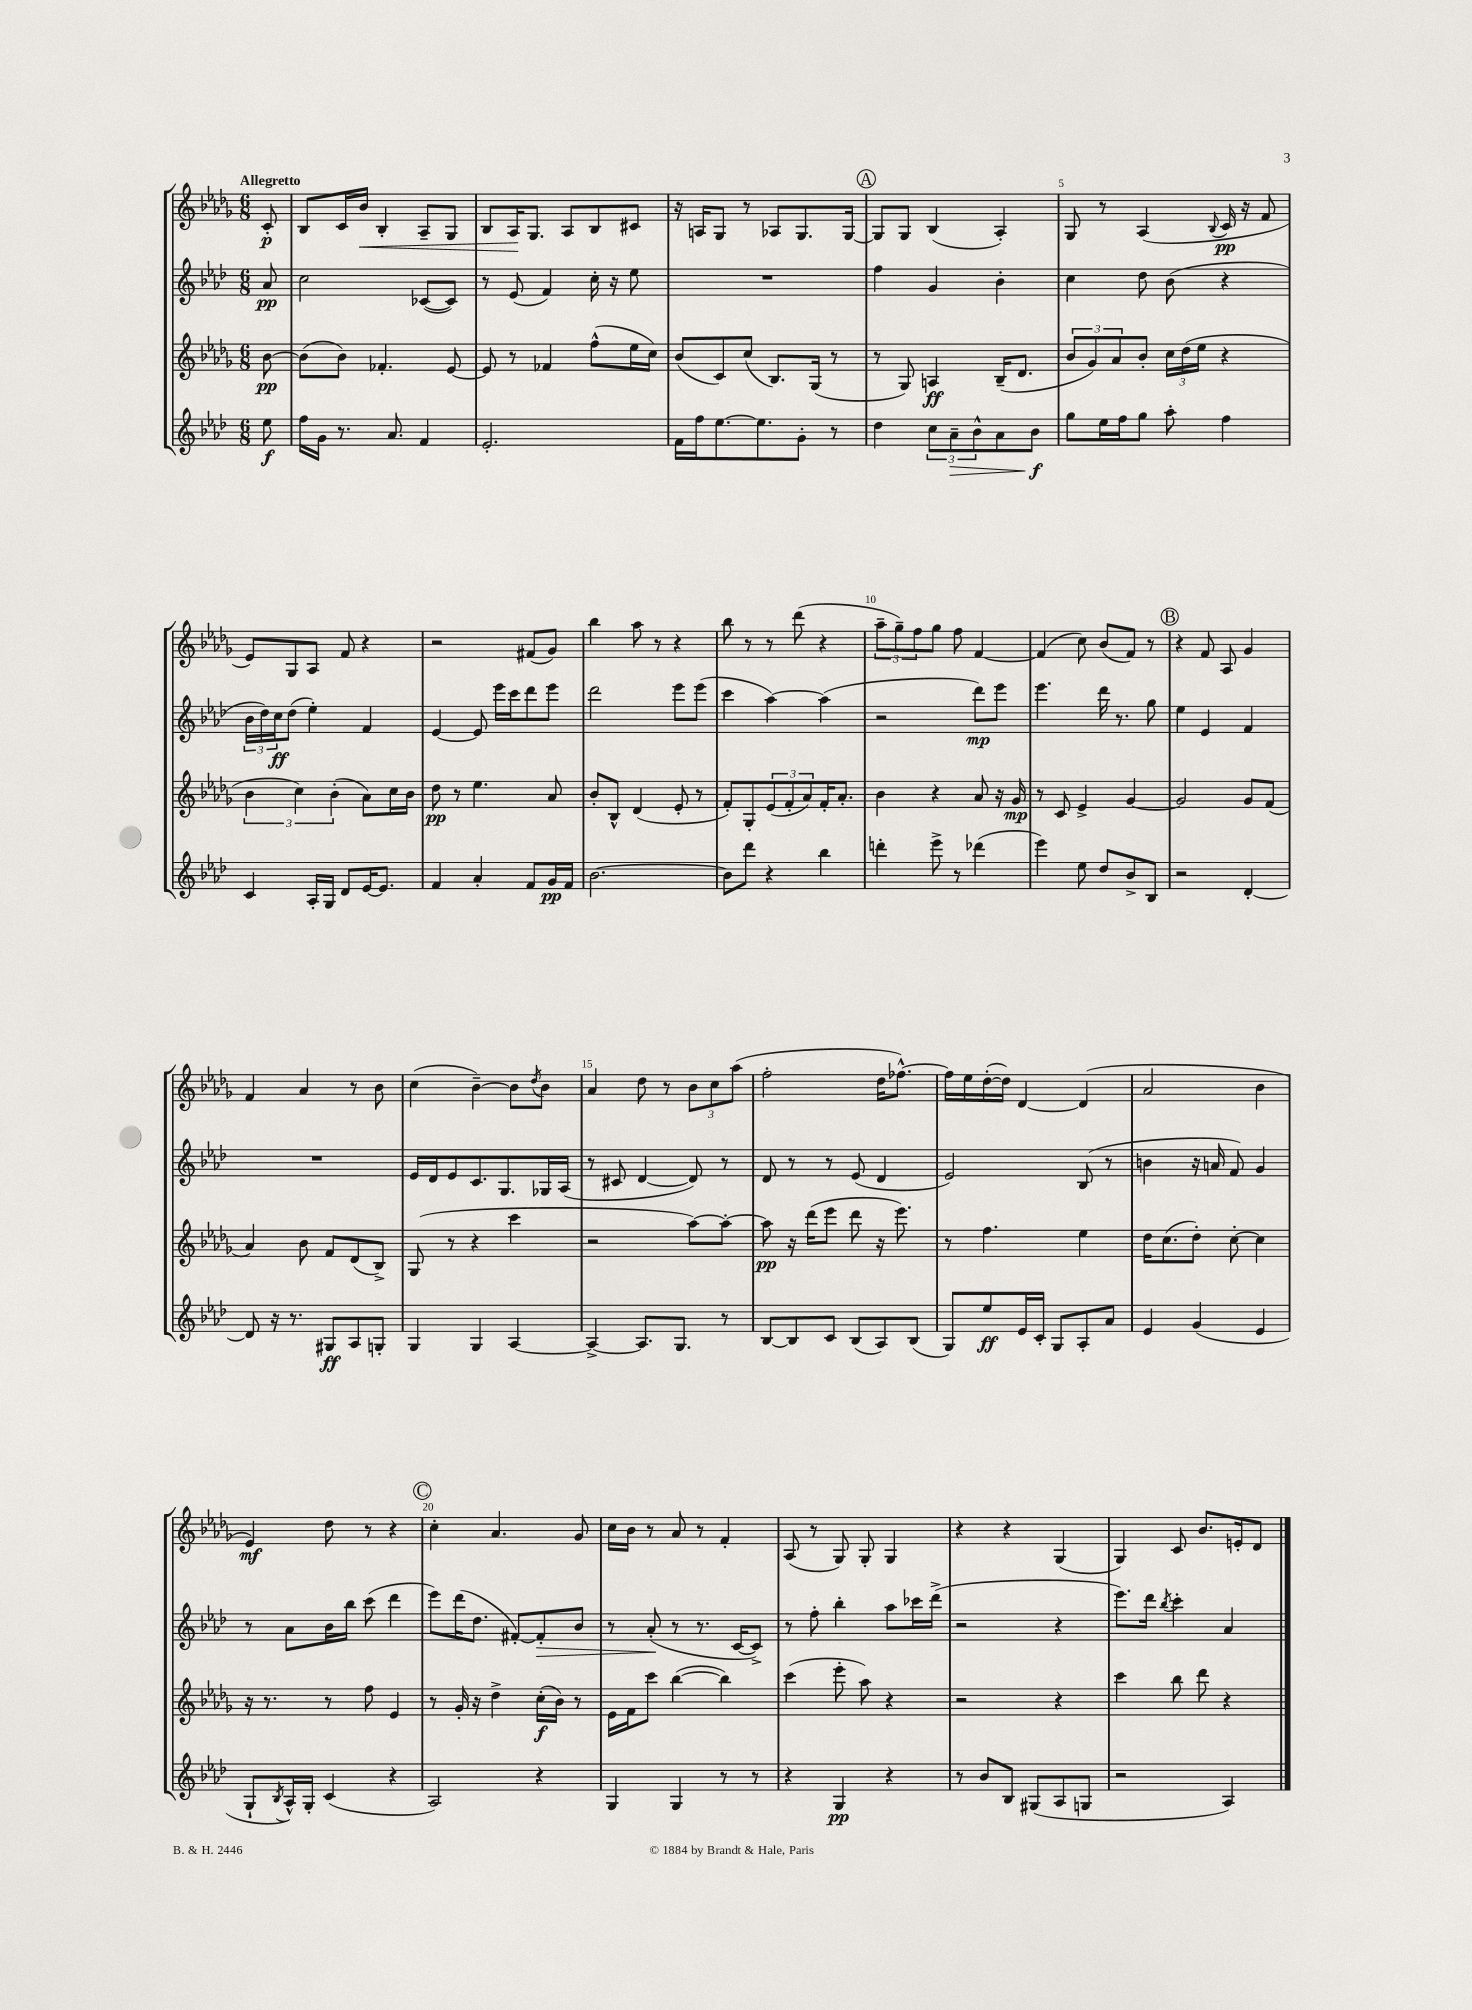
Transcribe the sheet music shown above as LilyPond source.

<<
\new StaffGroup <<
\new Staff = "s0" {
    \clef treble \key des \major \numericTimeSignature \time 6/8 \partial 8 \tempo "Allegretto"
    c'8-.\p |
    bes8 c'16 bes'16\< bes4-. aes8-- ges8 |
    bes8 aes16\! ges8. aes8 bes8 cis'8 |
    r16 a16 ges8 r8 aes8 ges8. ges16~ |
    \mark \markup { \circle "A" } ges8 ges8 bes4( aes4-.) |
    ges8 r8 aes4( \appoggiatura { bes8 } c'16\pp r16 f'8 |
    ees'8) ges8 aes8 f'8 r4 |
    r2 fis'8( ges'8) |
    bes''4 aes''8 r8 r4 |
    bes''8 r8 r8 des'''8( r4 |
    \tuplet 3/2 { aes''8-- ges''8--) f''8 } ges''8 f''8 f'4~ |
    f'4( c''8) bes'8( f'8) r8 |
    \mark \markup { \circle "B" } r4 f'8 aes8 ges'4 |
    f'4 aes'4 r8 bes'8 |
    c''4( bes'4~--) bes'8 \acciaccatura { des''8 } bes'8 |
    aes'4 des''8 r8 \tuplet 3/2 { bes'8 c''8 aes''8( } |
    f''2-. des''16 fes''8.~-^) |
    fes''16 ees''16 des''16~-.( des''16) des'4~ des'4( |
    aes'2 bes'4 |
    ees'4\mf) des''8 r8 r4 |
    \mark \markup { \circle "C" } c''4-. aes'4. ges'8 |
    c''16 bes'16 r8 aes'8 r8 f'4-. |
    aes8( r8 ges8) ges8-. ges4 |
    r4 r4 ges4( |
    ges4) c'8 bes'8. e'16-. des'8 \bar "|." |
}
\new Staff = "s1" {
    \clef treble \key aes \major \numericTimeSignature \time 6/8 \partial 8
    aes'8\pp |
    c''2 ces'8~( ces'8) |
    r8 ees'8( f'4) c''16-. r16 ees''8 |
    R2. |
    \mark \markup { \circle "A" } f''4 g'4 bes'4-. |
    c''4 des''8 bes'8( r4 |
    \tuplet 3/2 { bes'16 des''16) c''16\ff } des''8( ees''4-.) f'4 |
    ees'4~ ees'8 ees'''16 c'''16 des'''8 ees'''8 |
    des'''2 ees'''8 ees'''8( |
    c'''4 aes''4~) aes''4( |
    r2 des'''8\mp) ees'''8 |
    ees'''4. des'''16 r8. g''8 |
    \mark \markup { \circle "B" } ees''4 ees'4 f'4 |
    R2. |
    ees'16 des'16 ees'8 c'8. g8. ges16 aes16( |
    r8 cis'8 des'4~ des'8) r8 |
    des'8 r8 r8 ees'8( des'4 |
    ees'2) bes8( r8 |
    b'4 r16 a'16 f'8) g'4 |
    r8 aes'8 bes'16 bes''16 c'''8( des'''4 |
    \mark \markup { \circle "C" } ees'''8) des'''16( des''8. fis'8~-.) fis'8-.\> bes'8 |
    r8 aes'8-.\!( r8 r8. c'16~ c'8->) |
    r8 f''8-. bes''4-. aes''8 ces'''16 des'''16->( |
    r2 r4 |
    ees'''8.) des'''16 \acciaccatura { bes''8 } c'''4-. aes'4 \bar "|." |
}
\new Staff = "s2" {
    \clef treble \key des \major \numericTimeSignature \time 6/8 \partial 8
    bes'8~\pp |
    bes'8( bes'8) fes'4.-. ees'8~ |
    ees'8 r8 fes'4 f''8-^( ees''16 c''16) |
    bes'8( c'8) c''8( bes8.) ges16( r8 |
    \mark \markup { \circle "A" } r8 ges8) a4\ff bes16--( des'8. |
    \tuplet 3/2 { bes'8 ges'8) aes'8 } bes'8-. \tuplet 3/2 { c''16 des''16( ees''16 } r4 |
    \tuplet 3/2 { bes'4 c''4) bes'4-.( } aes'8) c''16 bes'16 |
    des''8\pp r8 ees''4. aes'8 |
    bes'8-. bes8-^ des'4( ees'8-. r8 |
    f'8-.) ges8-. \tuplet 3/2 { ees'8( f'8-. aes'8) } f'16-. aes'8.-. |
    bes'4 r4 aes'8 r16 ges'16\mp |
    r8 c'8 ees'4-> ges'4~ |
    \mark \markup { \circle "B" } ges'2 ges'8 f'8( |
    aes'4) bes'8 f'8 des'8( bes8->) |
    ges8( r8 r4 c'''4 |
    r2 aes''8~) aes''8~-. |
    aes''8\pp r16 des'''16( ees'''8 des'''8 r16 ees'''8.) |
    r8 f''4. ees''4 |
    des''16 c''8.( des''8-.) c''8~-. c''4 |
    r16 r8. r8 f''8 ees'4 |
    \mark \markup { \circle "C" } r8 ges'16-. r16 des''4-> c''16-.\f( bes'16) r8 |
    ees'16 f'16 c'''8 bes''4~( bes''4) |
    c'''4( ees'''8-. aes''8) r4 |
    r2 r4 |
    c'''4 bes''8 des'''8 r4 \bar "|." |
}
\new Staff = "s3" {
    \clef treble \key aes \major \numericTimeSignature \time 6/8 \partial 8
    ees''8\f |
    f''16 g'16 r8. aes'8. f'4 |
    ees'2.-. |
    f'16 f''16 ees''8.~ ees''8. g'8-. r8 |
    \mark \markup { \circle "A" } des''4 \tuplet 3/2 { c''8 aes'8--\> bes'8-^ } aes'8 bes'8\f\! |
    g''8 ees''16 f''16 g''8 aes''8-. f''4 |
    c'4 aes16-. g16 des'8 ees'16~ ees'8. |
    f'4 aes'4-. f'8 g'16\pp f'16 |
    bes'2.~ |
    bes'8 des'''8 r4 bes''4 |
    d'''4-. ees'''8-> r8 des'''4( |
    ees'''4) ees''8 des''8 bes'8-> bes8 |
    \mark \markup { \circle "B" } r2 des'4~-. |
    des'8 r16 r8. gis8\ff aes8 g8-. |
    g4 g4 aes4~ |
    aes4~-> aes8. g8. r8 |
    bes8~ bes8 c'8 bes8( aes8) bes8( |
    g8) ees''8\ff ees'16 c'16-. g8 aes8-. aes'8 |
    ees'4 g'4( ees'4 |
    g8-! \acciaccatura { bes8 } aes16-^) g16-. c'4( r4 |
    \mark \markup { \circle "C" } aes2) r4 |
    g4 g4 r8 r8 |
    r4 g4\pp r4 |
    r8 bes'8 bes8 gis8( aes8 g8 |
    r2 aes4) \bar "|." |
}
>>
>>
\layout { \context { \Score \override BarNumber.break-visibility = ##(#f #t #t) barNumberVisibility = #(every-nth-bar-number-visible 5) } }
